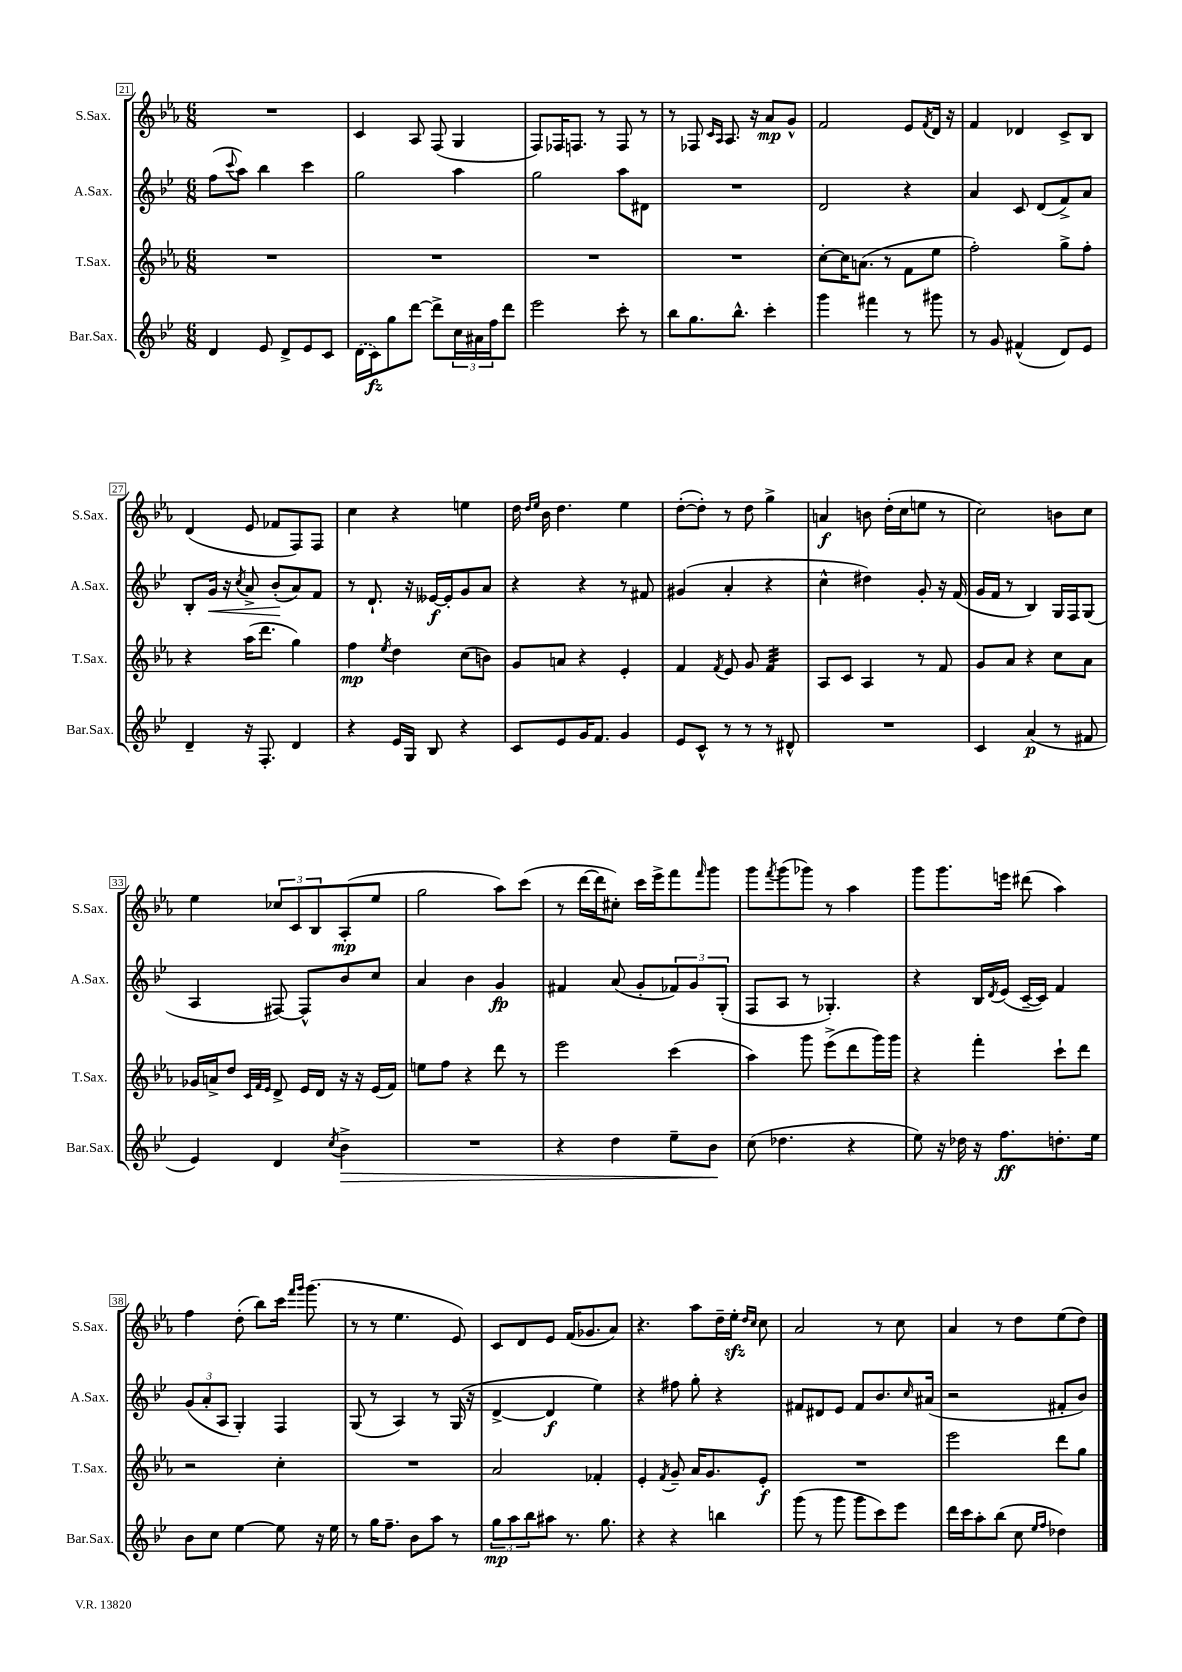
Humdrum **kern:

**kern	**kern	**kern	**kern
*staff4	*staff3	*staff2	*staff1
*clefG2	*clefG2	*clefG2	*clefG2
*k[b-e-]	*k[b-e-a-]	*k[b-e-]	*k[b-e-a-]
*M6/8	*M6/8	*M6/8	*M6/8
4d/	2.r	(8ff\L	2.r
.	.	8qqccc/	.
.	.	8aa\J)	.
8e-/	.	4bb-\	.
8d^/L	.	.	.
8e-/	.	4ccc\	.
8c/J	.	.	.
=	=	=	=
(16d\LL	2.r	2gg\	4c/
16c\J)	.	.	.
8gg\	.	.	.
[8ddd\J	.	.	8A-/
8ddd^\]L	.	.	(8F/
24cc\L	.	4aa\	4G/
24a#\	.	.	.
24ff\J	.	.	.
8ddd\J	.	.	.
=	=	=	=
2eee-\	2.r	2gg\	8F/L)
.	.	.	16F-/K
.	.	.	8.F/J
.	.	.	8r
8ccc'\	.	8aa\L	8F/
8r	.	8d#\J	8r
=	=	=	=
8bb-\L	2.r	2.r	8r
8.gg\	.	.	8F-/
.	.	.	16qqc/LL
.	.	.	16qqA-/JJ
.	.	.	8.A-/
8.bb-^^\J	.	.	.
.	.	.	16r
4ccc'\	.	.	8a-/L
.	.	.	8g^^/J
=	=	=	=
4ggg\	[8cc'\L	2d/	2f/
.	16cc\]K	.	.
.	(8.a\J	.	.
4fff#\	.	.	.
.	8r	.	.
8r	8f\L	4r	8e-/L
.	.	.	8qf/
8ggg#\	8ee-\J	.	16d/Jk
.	.	.	16r
=	=	=	=
8r	2ff'\)	4a/	4f/
8g/	.	.	.
(4f#^^/	.	8c/	4d-/
.	.	(8d/L	.
8d/L)	8gg^\L	8f^/)	8c^/L
8e-/J	8ff'\J	8a/J	8B-/J
=	=	=	=
4d~/	4r	8B-'/L	(4d/
.	.	16g/Jk	.
.	.	16r	.
.	.	8qcc/	.
16r	(16aa-\LK	8a^/	8e-/
8.F'/	8.ddd\J	.	.
.	.	(8b-'/L	8f-/L
4d/	4gg\)	8a/)	8F/)
.	.	8f/J	8F/J
=	=	=	=
4r	4ff\	8r	4cc\
.	.	8.d`/	.
.	8qee-/	.	.
16e-/LL	4dd\	.	4r
16G/JJ	.	16r	.
8B-/	.	[16e--/LL	.
.	.	16e--'/]J	.
4r	(8cc\L	8g/	4ee\
.	8b\J)	8a/J	.
=	=	=	=
8c/L	8g/L	4r	16dd\
.	.	.	16qqdd/LL
.	.	.	16qqee-/JJ
.	.	.	16b-\
8e-/	8a/J	.	4.dd\
16g/K	4r	4r	.
8.f/J	.	.	.
4g/	4e-'/	8r	4ee-\
.	.	8f#/	.
=	=	=	=
8e-/L	4f/	(4g#/	([8dd'\L
8c^^/J	.	.	8dd'\]J)
.	8qf/	.	.
8r	8e-/	4a'/	8r
8r	8g/	.	8dd\
8r	4f/	4r	4gg^\
8d#^^/	.	.	.
=	=	=	=
2.r	8A-/L	4cc^^\	4a/
.	8c/J	.	.
.	4A-/	4dd#\)	8b\
.	.	.	(16dd'\LL
.	.	.	16cc\J
.	8r	8g'/	8ee\J
.	8f/	16r	8r
.	.	(16f/	.
=	=	=	=
4c/	8g/L	16g/LL	2cc\)
.	.	16f/JJ	.
.	8a-/J	8r	.
(4a/	4r	4B-/)	.
8r	8cc\L	16G/LL	8b\L
.	.	16F/J	.
8f#/	8a-\J	(8G/J	8cc\J
=	=	=	=
4e-/)	16g-/LL	4A/	4ee-\
.	16a^/J	.	.
.	8dd/J	.	.
.	32qqc/LLL	.	.
.	32qqf/	.	.
.	32qqe-/JJJ	.	.
4d/	8d^/	[8F#/)	12cc-/L
.	.	.	12c/
.	16e-/LL	8F#^^/]L	.
.	.	.	12B-/
.	16d/JJ	.	.
8qcc/	.	.	.
4b-^\	16r	8b-/	(8A-'/
.	16r	.	.
.	(16e-/LL	8cc/J	8ee-/J
.	16f/JJ)	.	.
=	=	=	=
2.r	8ee\L	4a/	2gg\
.	8ff\J	.	.
.	4r	4b-\	.
.	8ddd\	4g/	8aa-\L)
.	8r	.	(8ccc\J
=	=	=	=
4r	2eee-\	4f#/	8r
.	.	.	[16ddd\LL
.	.	.	16ddd\]J
4dd\	.	(8a/	8cc#'\J)
.	.	8g'/L	16ccc\LL
.	.	.	16eee-^\J
8ee-~\L	(4ccc\	12f-/)	8fff\
.	.	12g/	.
.	.	.	16qqfff/
8b-\J	.	.	8ggg\J
.	.	(12G'/J	.
=	=	=	=
(8cc\	4aa-\)	8F/L	8ggg\L
.	.	.	8qfff/
4.dd-\	.	8A/J	(8ggg\
.	8ggg\	8r	8ggg-\J)
.	(8eee-^\L	4.G-'/)	8r
4r	8ddd\	.	4aa-\
.	16ggg\L)	.	.
.	16ggg\JJ	.	.
=	=	=	=
8ee-\)	4r	4r	8ggg\L
16r	.	.	8.ggg\
16dd-\	.	.	.
16r	4fff'\	16B-/LL	.
.	.	8qd/	.
8.ff\L	.	(16e-/JJ	16eee\Jk
.	.	[16c~/LL	(8ddd#\
.	.	16c/]JJ)	.
8.dd'\	8ccc`\L	4f/	4aa-\)
.	8ddd\J	.	.
16ee-\Jk	.	.	.
=	=	=	=
8b-\L	2r	(12g/L	4ff\
.	.	12a'/	.
8cc\J	.	.	.
.	.	12A/J	.
[4ee-\	.	4G'/)	(8dd'\
.	.	.	8bb-\L)
8ee-\]	4cc'\	4F/	16ccc\Jk
.	.	.	16qqfff/LL
.	.	.	16qqggg/JJ
.	.	.	(8.ggg\
16r	.	.	.
16ee-\	.	.	.
=	=	=	=
8r	2.r	(8G/	8r
16gg\LK	.	8r	8r
8.ff~\J	.	.	.
.	.	4A/)	4.ee-\
8b-\L	.	.	.
8aa\J	.	8r	.
8r	.	(16G/	8e-/)
.	.	16r	.
=	=	=	=
12gg\L	2a-/	[4d^/	8c/L
12aa\	.	.	.
.	.	.	8d/
12bb-\	.	.	.
8aa#\J	.	4d/]	8e-/J
8.r	.	.	(16f/LK
.	.	.	8.g-/
.	4f-'/	4ee-\)	.
8.gg\	.	.	.
.	.	.	8a-/J)
=	=	=	=
4r	4e-'/	4r	4.r
.	8qf/	.	.
4r	8g~/	8ff#\	.
.	16a-/LK	8gg'\	8aa-\L
.	8.g/	.	.
4bb\	.	4r	16dd~\L
.	.	.	16ee-'\JJ
.	.	.	16qqdd/LL
.	.	.	16qqcc/JJ
.	8e-'/J	.	8cc\
=	=	=	=
(8ggg\	2.r	8f#/L	2a-/
8r	.	8d#/	.
8ggg\	.	8e-/J	.
8ggg\L	.	8f#/L	.
8ccc\)	.	8.b-/	8r
8eee-\J	.	.	8cc\
.	.	16qqcc/	.
.	.	(16a#/Jk	.
=	=	=	=
16ddd\LL	2eee-\	2r	4a-/
16ccc\J	.	.	.
8aa'\	.	.	.
(8bb-\J	.	.	8r
8cc\	.	.	8dd\L
16qqee-/LL	.	.	.
16qqff/JJ	.	.	.
4dd-\)	8ddd\L	8f#'/L	(8ee-\
.	8gg\J	8b-/J)	8dd\J)
==	==	==	==
*-	*-	*-	*-
